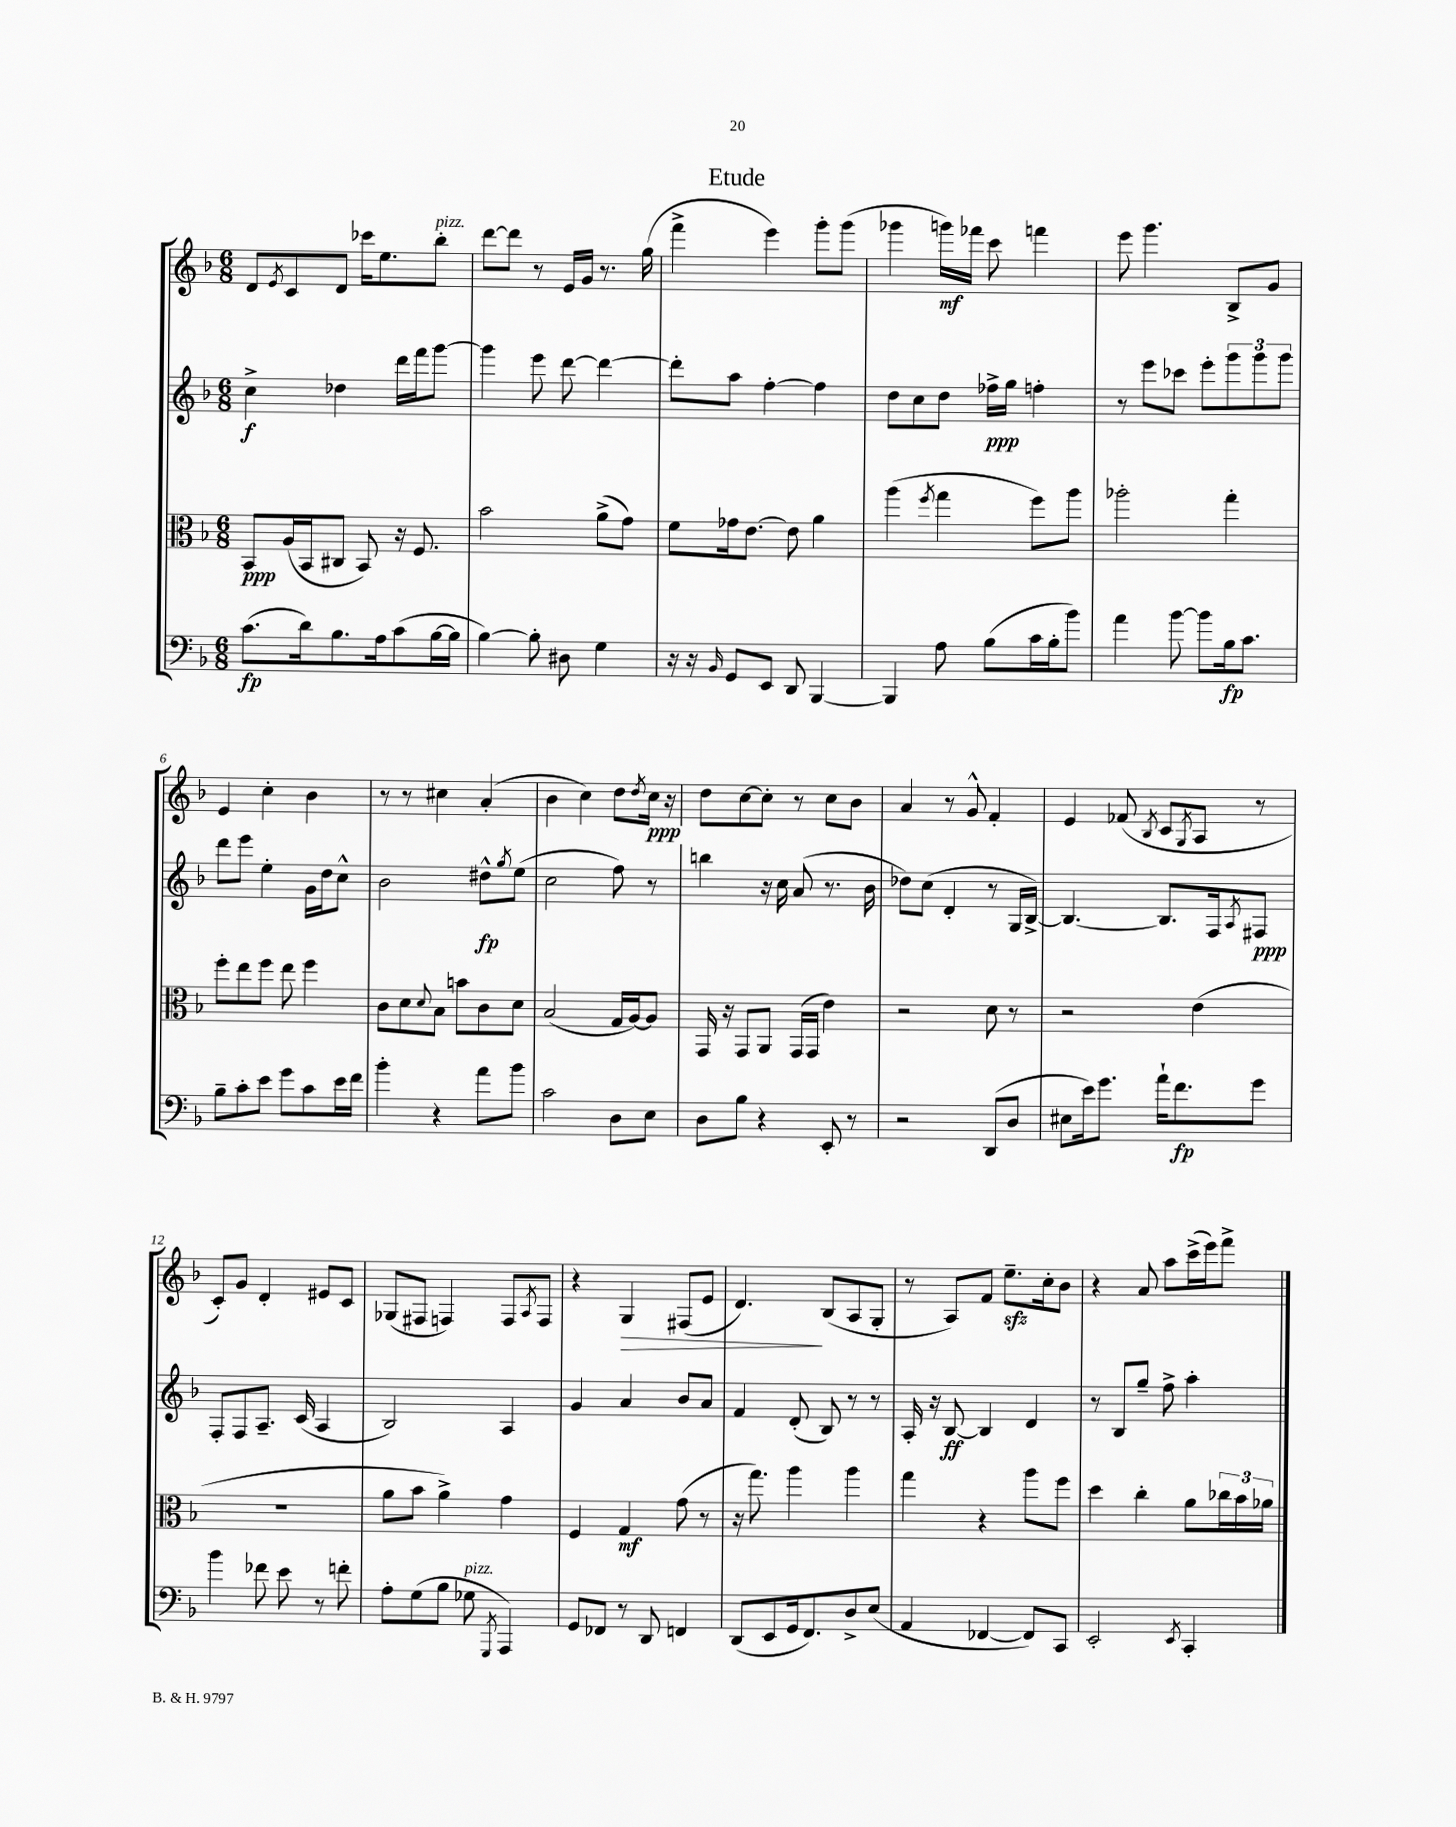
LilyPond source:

\header { title = "Etude" }
<<
\new StaffGroup <<
\new Staff = "s0" {
    \clef treble \key f \major \numericTimeSignature \time 6/8
    d'8 \acciaccatura { e'8 } c'8 d'8 ces'''16 e''8. bes''8-.^\markup { \italic "pizz." } |
    d'''8~ d'''8 r8 e'16 g'16 r8. g''16( |
    f'''4-> e'''4) g'''8-. g'''8( |
    ges'''4 g'''16\mf) fes'''16 c'''8 f'''4 |
    e'''8 g'''4. bes8-> g'8 |
    e'4 c''4-. bes'4 |
    r8 r8 cis''4 a'4-.( |
    bes'4 c''4) d''8 \acciaccatura { d''8 } c''16\ppp r16 |
    d''8 c''8~ c''8-. r8 c''8 bes'8 |
    a'4 r8 g'8-^ f'4-. |
    e'4 fes'8( \acciaccatura { bes8 } c'8 \acciaccatura { g8 } a8 r8 |
    c'8-.) g'8 d'4-. eis'8 c'8 |
    ges8( fis8 f4) f8 \acciaccatura { a8 } f8 |
    r4 g4\> fis8( e'8 |
    d'4.\!) bes8( a8 g8-. |
    r8 a8) f'8 e''8.--\sfz c''16-. bes'8 |
    r4 a'8 a''8 c'''16->( e'''16) f'''8-> \bar "|." |
}
\new Staff = "s1" {
    \clef treble \key f \major \numericTimeSignature \time 6/8
    c''4->\f des''4 d'''16 f'''16 g'''8~ |
    g'''4 e'''8 d'''8~ d'''4~ |
    d'''8-. a''8 f''4~-. f''4 |
    d''8 c''8 d''8 fes''16->\ppp g''16 f''4-. |
    r8 e'''8 ces'''8 e'''8-. \tuplet 3/2 { g'''8 g'''8 g'''8 } |
    d'''8 e'''8 e''4-. g'16 d''16 c''8-^ |
    bes'2 dis''8-^\fp \acciaccatura { g''8 } e''8( |
    c''2 f''8) r8 |
    b''4 r16 c''16 a'8( r8. bes'16 |
    des''8) c''8( d'4-. r8 g16 bes16~->) |
    bes4.~ bes8. f16 \acciaccatura { a8 } fis8\ppp |
    f8-. f8 a8.-- c'16( a4 |
    bes2) a4 |
    g'4 a'4 bes'8 a'8 |
    f'4 d'8-.( bes8) r8 r8 |
    a16-. r16 bes8~\ff bes4 d'4 |
    r8 bes8 g''8-- f''8-> a''4-. \bar "|." |
}
\new Staff = "s2" {
    \clef alto \key f \major \numericTimeSignature \time 6/8
    bes,8\ppp a16( bes,16 cis8 bes,8) r16 f8. |
    bes'2 a'8->( g'8) |
    f'8 ges'16 e'8.~ e'8 a'4 |
    a''4( \acciaccatura { f''8 } g''4 f''8) a''8 |
    aes''2-. g''4-. |
    f''8-. e''8 f''8 e''8 f''4 |
    c'8 d'8 \appoggiatura { d'8 } bes8 b'8 c'8 d'8 |
    bes2( g16 a16~) a8 |
    g,16 r16 g,8 a,8 g,16( g,16 e'4) |
    r2 d'8 r8 |
    r2 e'4( |
    R2. |
    a'8 bes'8 a'4->) g'4 |
    f4 g4\mf g'8( r8 |
    r16 g''8.) a''4 a''4 |
    g''4 r4 a''8 f''8 |
    d''4 c''4-. a'8 \tuplet 3/2 { ces''16 bes'16 aes'16 } \bar "|." |
}
\new Staff = "s3" {
    \clef bass \key f \major \numericTimeSignature \time 6/8
    c'8.\fp( d'16) bes8. a16 c'8( bes16~ bes16 |
    bes4~) bes8-. dis8 g4 |
    r16 r16 \grace { bes,16 } g,8 e,8 d,8 bes,,4~ |
    bes,,4 a8 bes8( c'16 bes16-. bes'8) |
    a'4 bes'8~ bes'8 bes16\fp c'8. |
    bes8-- c'8-. e'8 g'8 c'8 e'16 f'16 |
    bes'4-. r4 a'8 bes'8 |
    c'2 d8 e8 |
    d8 bes8 r4 e,8-. r8 |
    r2 d,8( d8 |
    eis8 e'16) g'8. a'16-! f'8.\fp g'8 |
    bes'4 fes'8 e'8 r8 f'8-. |
    a8-. g8( bes8 ges8^\markup { \italic "pizz." } \acciaccatura { g,,8 } a,,4) |
    g,8 fes,8 r8 d,8 f,4 |
    d,8( e,8 g,16 f,8.) d8-> e8( |
    a,4 fes,4~ fes,8) c,8 |
    e,2-. \acciaccatura { e,8 } c,4-. \bar "|." |
}
>>
>>
